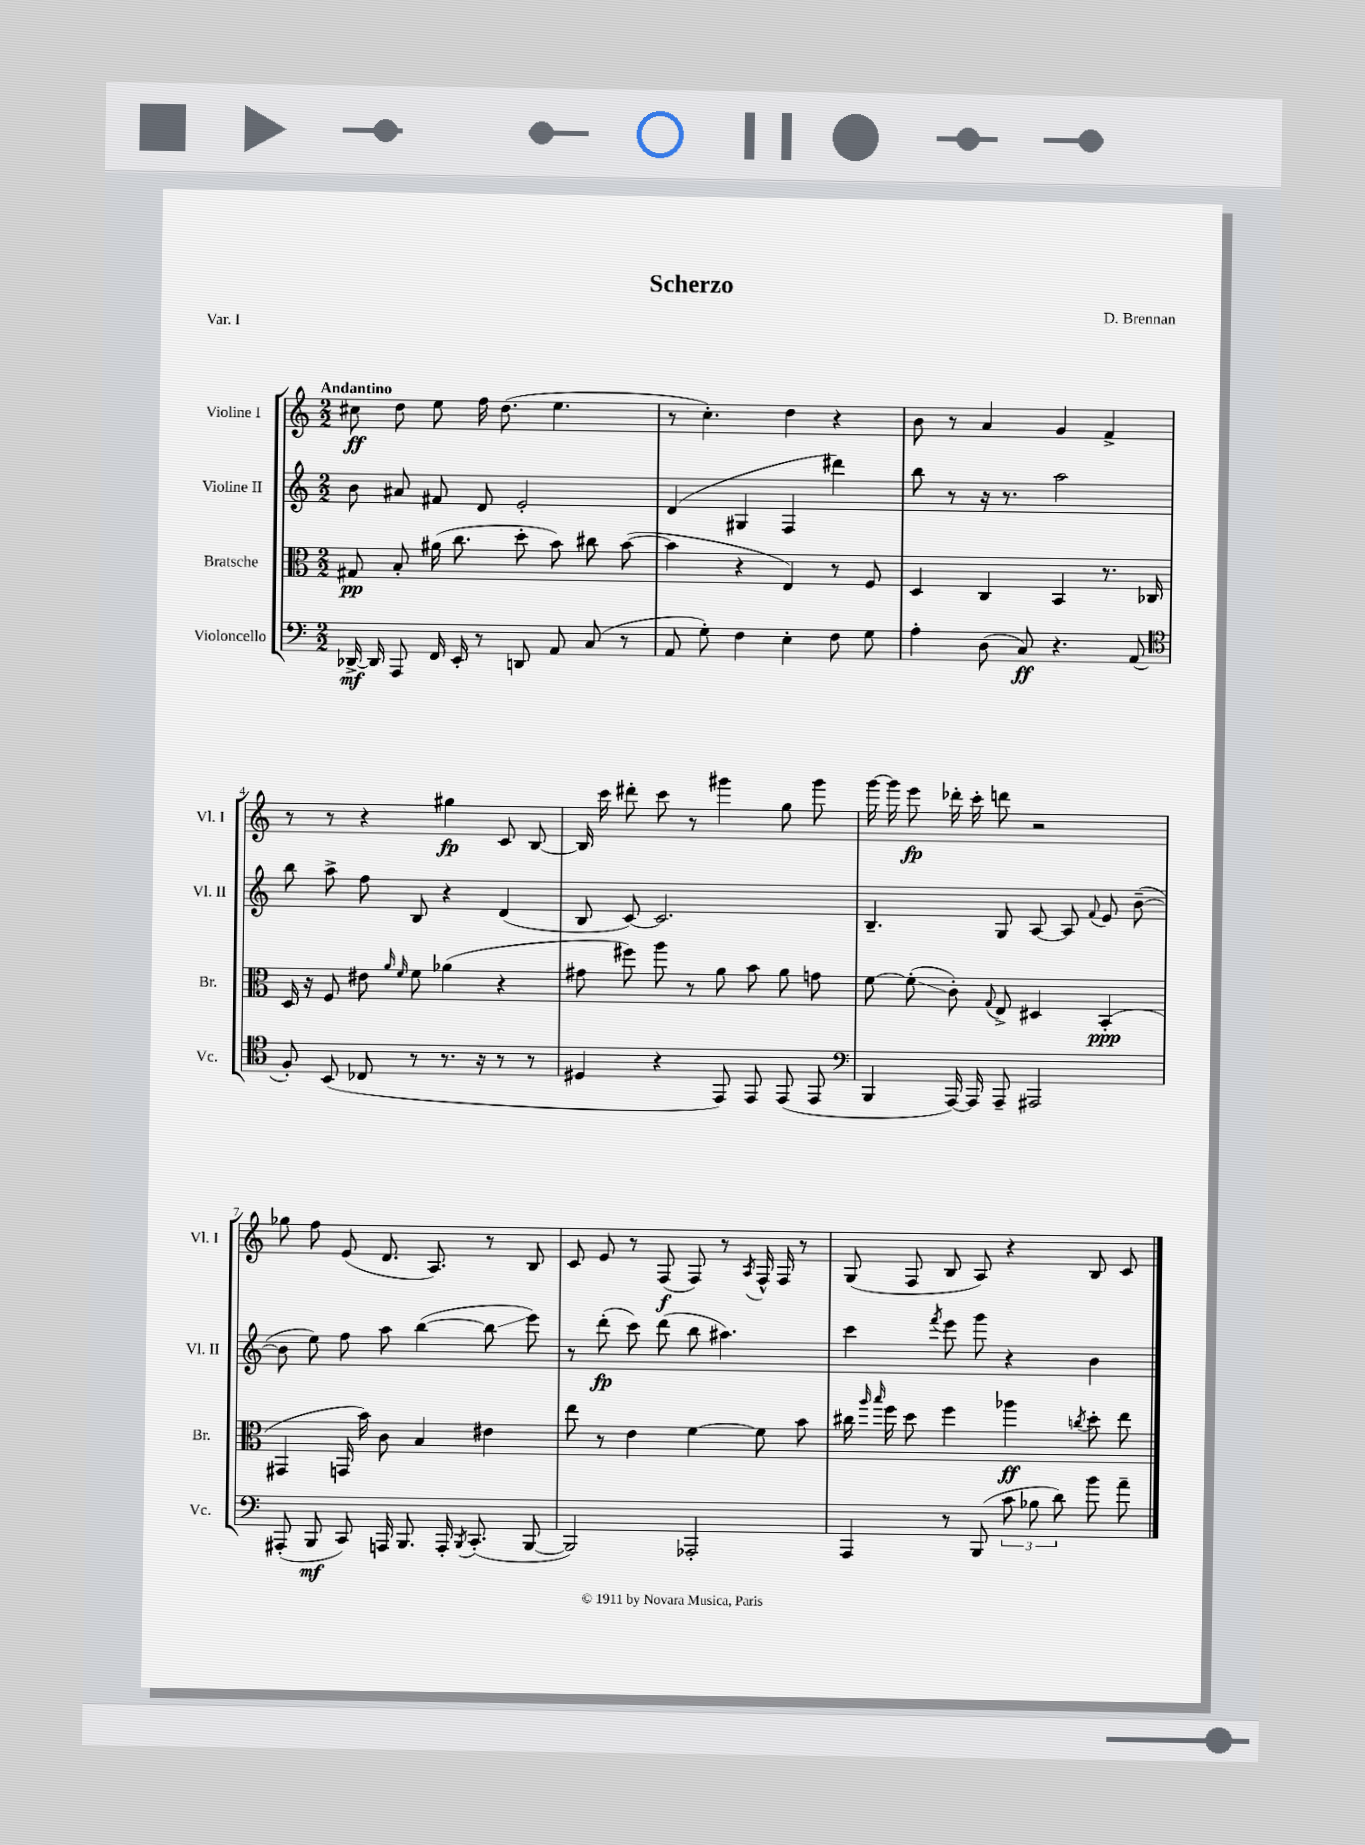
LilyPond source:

\header { title = "Scherzo" composer = "D. Brennan" piece = "Var. I" }
<<
\new StaffGroup <<
\new Staff = "s0" \with { instrumentName = "Violine I" shortInstrumentName = "Vl. I" } {
    \clef treble \key c \major \numericTimeSignature \time 2/2 \tempo "Andantino"
    \autoBeamOff cis''8\ff d''8 e''8 f''16 d''8.( e''4. |
    r8 c''4.-.) d''4 r4 |
    b'8 r8 a'4 g'4 f'4-> |
    r8 r8 r4 gis''4\fp c'8 b8~ |
    b16 c'''16 dis'''8-. c'''8 r8 gis'''4 g''8 gis'''8 |
    g'''16~ g'''16 e'''8\fp des'''16-. c'''16-. d'''8 r2 |
    ges''8 f''8 e'8( d'8. a8.) r8 b8 |
    c'8 e'8 r8 f8\f( f8) r8 \acciaccatura { a8 } f16-^ f16 r8 |
    g8( f8 b8 a8) r4 b8 c'8 \bar "|." |
}
\new Staff = "s1" \with { instrumentName = "Violine II" shortInstrumentName = "Vl. II" } {
    \clef treble \key c \major \numericTimeSignature \time 2/2
    \autoBeamOff b'8 ais'8 fis'8 d'8 e'2-. |
    d'4( gis4 f4 dis'''4) |
    b''8 r8 r16 r8. a''2 |
    b''8 a''8-> f''8 b8 r4 d'4( |
    b8 c'8~) c'2. |
    b4.-- g8 a8~ a8 \appoggiatura { f'8 } e'8 b'8~--( |
    b'8 e''8) f''8 a''8 b''4~( b''8\glissando e'''8) |
    r8 d'''8-.\fp( c'''8) d'''8( b''8 ais''4.) |
    c'''4 \acciaccatura { f'''8 } e'''8 g'''8 r4 b'4 \bar "|." |
}
\new Staff = "s2" \with { instrumentName = "Bratsche" shortInstrumentName = "Br." } {
    \clef alto \key c \major \numericTimeSignature \time 2/2
    \autoBeamOff gis8\pp b8-. ais'16( c''8. d''8-. b'8) cis''8 b'8~( |
    b'4 r4 e4) r8 f8 |
    d4 c4 b,4 r8. ces16 |
    d16 r16 f8 eis'8 \grace { a'16 f'16 } f'8 aes'4( r4 |
    gis'8 fis''8) a''8 r8 a'8 b'8 a'8 g'8 |
    f'8~ f'8-.\glissando( c'8-.) \appoggiatura { g8 } e8-> dis4 b,4-.\ppp( |
    gis,4 g,16 b'16) c'8 b4 eis'4 |
    e''8 r8 e'4 f'4~ f'8 b'8 |
    cis''16 \grace { a''16 b''16 } f''16 d''8 f''4 aes''4\ff \acciaccatura { c''8 } d''8-. e''8 \bar "|." |
}
\new Staff = "s3" \with { instrumentName = "Violoncello" shortInstrumentName = "Vc." } {
    \clef bass \key c \major \numericTimeSignature \time 2/2
    \autoBeamOff des,16~->\mf des,16 a,,8 f,16 e,16-. r8 d,8 a,8 c8( r8 |
    a,8 g8-.) f4 e4-. f8 g8 |
    a4-. d8( c8\ff) r4. a,8( |
    \clef tenor f8-.) b,8( ces8 r8 r8. r16 r8 r8 |
    dis4 r4 e,8) e,8 e,8( e,8 |
    \clef bass b,,4 a,,16~) a,,16 a,,8-- ais,,2 |
    ais,,8-.( b,,8\mf c,8) a,,16 b,,8. a,,16-. \acciaccatura { b,,8 } c,8.-.( b,,8~ |
    b,,2) aes,,2-. |
    a,,4 r8 b,,8( \tuplet 3/2 { c'8 bes8 d'8) } b'8 a'8-- \bar "|." |
}
>>
>>
